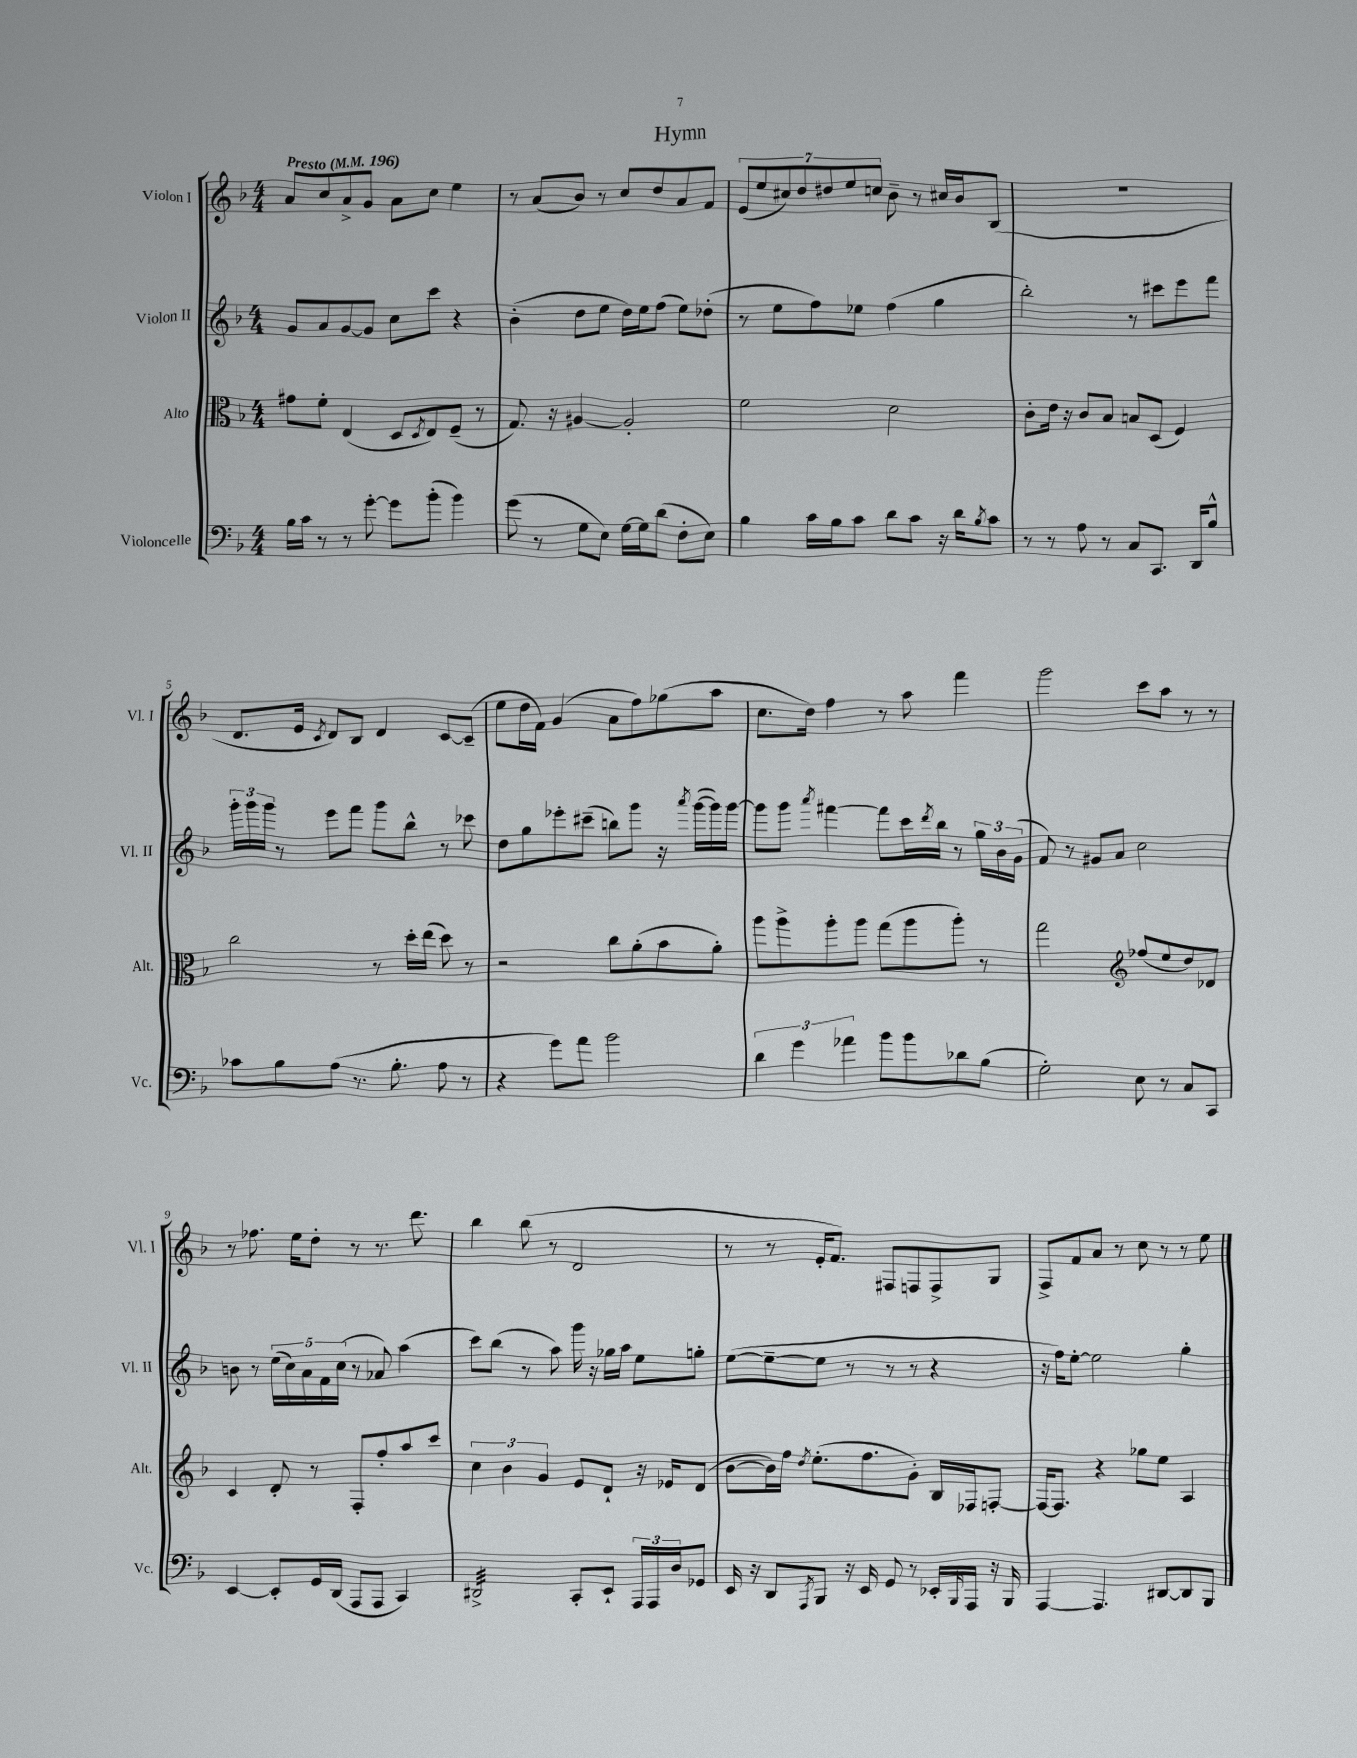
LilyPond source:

\header { title = "Hymn" }
<<
\new StaffGroup <<
\new Staff = "s0" \with { instrumentName = "Violon I" shortInstrumentName = "Vl. I" } {
    \clef treble \key f \major \numericTimeSignature \time 4/4 \tempo "Presto" 4 = 196
    a'8 c''8 a'8-> g'8 a'8 c''8 e''4 |
    r8 a'8( bes'8) r8 c''8 d''8 a'8 f'8 |
    \tuplet 7/4 { e'8( e''8 cis''8) d''8 dis''8 e''8 c''8 } bes'8-- r8 cis''16 bes'16 bes8( |
    R1 |
    d'8. e'16 \acciaccatura { c'8 } d'8) bes8 d'4 c'8~ c'8--( |
    e''8 d''16 f'16) g'4( a'8 f''8) ges''8( a''8 |
    c''8. d''16) f''4 r8 a''8 f'''4 |
    g'''2 c'''8 a''8 r8 r8 |
    r8 fes''8. e''16 d''8-. r8 r8. d'''8. |
    bes''4 bes''8( r8 d'2 |
    r8 r8 e'16-. f'8.) fis8 f8 f8-> g8 |
    f8-> f'8 a'8 r8 c''8 r8 r8 e''8 \bar "|." |
}
\new Staff = "s1" \with { instrumentName = "Violon II" shortInstrumentName = "Vl. II" } {
    \clef treble \key f \major \numericTimeSignature \time 4/4
    g'8 a'8 g'8~ g'8 c''8 c'''8 r4 |
    bes'4-.( d''8 e''8 d''16) e''16 f''8( e''8) des''8-.( |
    r8 e''8 f''8) ees''8 f''4( g''4 |
    bes''2-.) r8 cis'''8 e'''8 f'''8 |
    \tuplet 3/2 { g'''16-. g'''16 g'''16 } r8 e'''8 f'''8 g'''8 bes''8-^ r8 ces'''8 |
    d''8 g''8 ees'''8-. cis'''8--( b''8) g'''8 r16 \acciaccatura { a'''8 } g'''16~( g'''16) g'''16~ |
    g'''8 g'''8 \acciaccatura { a'''8 } fis'''4~ fis'''8 c'''16 \acciaccatura { d'''8 } bes''16 r8 \tuplet 3/2 { g''16 bes'16 g'16( } |
    f'8) r8 gis'8 a'8 c''2 |
    b'8 r8 \tuplet 5/4 { e''16( c''16) a'16 f'16 c''16( } r8 aes'8) a''4( |
    c'''8) bes''8( r8 a''8) g'''16 r16 ges''16 a''16 e''8 g''8-. |
    e''8~( e''8~-- e''8 r8 r8 r8 r4 |
    r16 f''16) e''8~-. e''2 g''4-. \bar "|." |
}
\new Staff = "s2" \with { instrumentName = "Alto" shortInstrumentName = "Alt." } {
    \clef alto \key f \major \numericTimeSignature \time 4/4
    gis'8 f'8-. e4( d8 \acciaccatura { d8 } e8) f8--( r8 |
    g8.) r16 ais4~ ais2-. |
    f'2 d'2 |
    c'8-. e'16 r16 c'8 bes8 b8 d8( f4) |
    c''2 r8 d''16-. e''16( d''8) r8 |
    r2 c''8 a'8-.( bes'8 a'8-.) |
    a''8 a''8-> a''8-. a''8 g''8( a''8 a''8-.) r8 |
    g''2 \clef treble fes''8( e''8 d''8) des'8 |
    c'4 d'8-. r8 f8-. f''8-. a''8 c'''8 |
    \tuplet 3/2 { c''4 bes'4 g'4 } e'8 d'8-! r16 ees'16 d'8( |
    bes'8~ bes'16) f''16 \acciaccatura { d''8 } e''8.-.( f''8. g'8-.) bes16 fes16 f8~-. |
    f16~ f8. r4 ges''8 e''8 a4 \bar "|." |
}
\new Staff = "s3" \with { instrumentName = "Violoncelle" shortInstrumentName = "Vc." } {
    \clef bass \key f \major \numericTimeSignature \time 4/4
    bes16 c'16 r8 r8 g'8~-. g'8 bes'8-.( bes'4) |
    g'8( r8 g8 e8) g16~ g16 d'8( f8-. e8) |
    bes4 c'16 bes16 c'8 d'8 c'8 r16 d'16 \acciaccatura { bes8 } c'8 |
    r8 r8 a8 r8 c8 c,8. d,16 bes8-^ |
    ces'8 bes8 a8( r8. bes8.-. a8 r8 |
    r4 g'8) a'8 bes'2 |
    \tuplet 3/2 { d'4 g'4 aes'4 } bes'8 bes'8 des'8 bes8( |
    g2-.) e8 r8 c8 c,8 |
    e,4~ e,8-. g,16 d,16( a,,8 a,,8 c,4) |
    dis,2:32-> c,8-. e,8-! \tuplet 3/2 { a,,16 a,,16 d16 } ges,8 |
    e,16 r16 d,8 \acciaccatura { a,,8 } bes,,8 r16 e,16 g,8 r8 ees,16-. \grace { bes,,16 } a,,16 r16 bes,,16 |
    a,,4~ a,,4. dis,8~ dis,8 bes,,8 \bar "|." |
}
>>
>>
